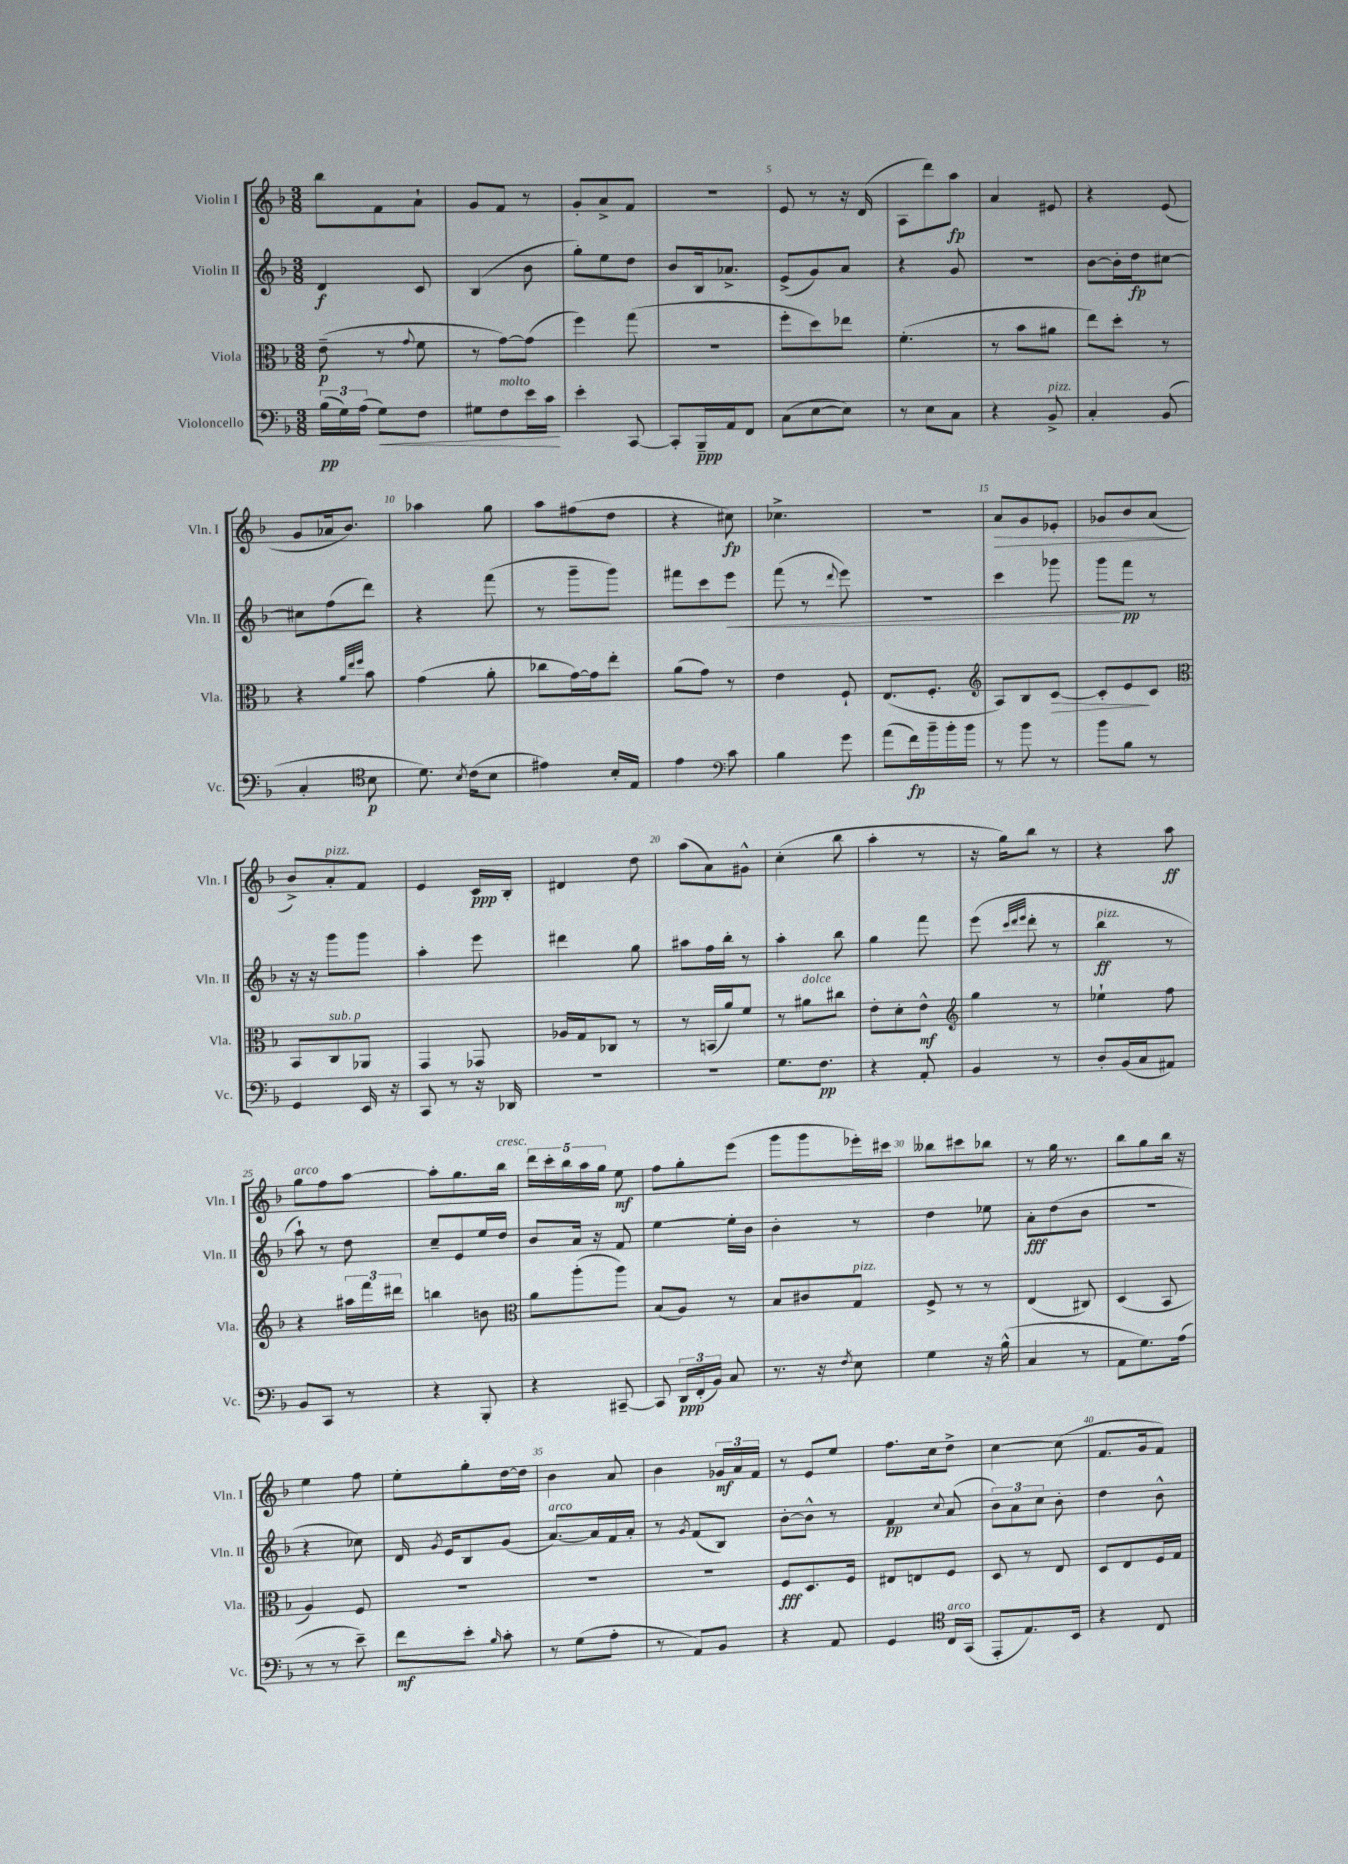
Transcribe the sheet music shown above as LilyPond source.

<<
\new StaffGroup <<
\new Staff = "s0" \with { instrumentName = "Violin I" shortInstrumentName = "Vln. I" } {
    \clef treble \key f \major \numericTimeSignature \time 3/8
    \autoBeamOff bes''8[ f'8 a'8]-! |
    g'8[ f'8] r8 |
    g'8[-. a'8-> f'8] |
    R4. |
    e'8 r8 r16 d'16( |
    a8[ d'''8) a''8]\fp |
    a'4 eis'8 |
    r4 e'8( |
    g'8[ aes'16 bes'8.]) |
    aes''4 g''8 |
    a''8[ fis''8( d''8] |
    r4 cis''8\fp) |
    ces''4.-> |
    R4. |
    a'8[\> g'8 ees'8]-. |
    ges'8[ bes'8 a'8]\!( |
    bes'8[->) a'8-.^\markup { \italic "pizz." } f'8] |
    e'4 c'16[\ppp bes16]-. |
    dis'4 d''8 |
    a''8[( a'8) gis'8]-^ |
    c''4-.( bes''8 |
    a''4-. r8 |
    r16 g''16[) bes''8] r8 |
    r4 a''8\ff |
    g''8[^\markup { \italic "arco" } f''8 a''8]~ |
    a''8[-. g''8. bes''16]^\markup { \italic "cresc." } |
    \tuplet 5/4 { d'''16[ c'''16-. bes''16 a''16 g''16] } e''8\mf |
    f''8[ g''8-. e'''8]( |
    g'''8[ g'''8 ees'''16-.) cis'''16] |
    beses''8[ cis'''8 bes''8] |
    r8 g''16 r8. |
    bes''8[ g''8 bes''16] r16 |
    e''4 f''8 |
    e''8[-. g''8-. d''16~ d''16] |
    bes'4 a'8 |
    bes'4 \tuplet 3/2 { ges'16[\mf a'16 f'16] } |
    r8 e'8[ e''8] |
    f''8.[ c''16 d''8]-> |
    c''4~ c''8( |
    f'8.[ g'16 f'8]) \bar "|." |
}
\new Staff = "s1" \with { instrumentName = "Violin II" shortInstrumentName = "Vln. II" } {
    \clef treble \key f \major \numericTimeSignature \time 3/8
    \autoBeamOff d'4\f c'8 |
    bes4( bes'8 |
    g''8[-.) e''8 d''8] |
    bes'8[ bes16 aes'8.]-> |
    e'8[->( g'8) a'8] |
    r4 g'8 |
    R4. |
    bes'8[~ bes'16-. d''16\fp cis''8]~ |
    cis''8[ f''8( d'''8]) |
    r4 f'''8( |
    r8 g'''8[-- g'''8]) |
    fis'''8[ c'''8 e'''8]\< |
    f'''8( r8 \appoggiatura { d'''8 } e'''8) |
    R4. |
    c'''4 ges'''8 |
    g'''8[\! f'''8]\pp r8 |
    r16 r16 g'''8[ g'''8] |
    a''4-. e'''8 |
    dis'''4 g''8 |
    ais''8[ f''16 bes''16]-. r8 |
    a''4-. bes''8 |
    g''4 f'''8 |
    e'''8( \grace { c'''32[ d'''32 e'''32] } d'''8-. r8 |
    bes''4\ff^\markup { \italic "pizz." } r8 |
    a''8-!) r8 d''8 |
    c''8[-- e'8 e''16 d''16] |
    bes'8[ a'16] r16 f'8 |
    e''4~ e''16[-. bes'16] |
    bes'4-. r8 |
    d''4 ees''8 |
    a'8[-.\fff d''8( bes'8] |
    R4. |
    r4 ces''8) |
    d'16 \acciaccatura { g'8 } e'16[ bes8 g'8]( |
    a'8.[~^\markup { \italic "arco" }) a'16 f'16 a'16]-. |
    r8 \acciaccatura { g'8 } f'8[( bes8]) |
    bes'8[~-. bes'8]-^ r8 |
    f'4\pp \appoggiatura { c''8 } a'8( |
    \tuplet 3/2 { bes'8[) a'8 c''8] } bes'8-. |
    d''4 bes'8-^ \bar "|." |
}
\new Staff = "s2" \with { instrumentName = "Viola" shortInstrumentName = "Vla." } {
    \clef alto \key f \major \numericTimeSignature \time 3/8
    \autoBeamOff e'8--\p( r8 \appoggiatura { g'8 } f'8 |
    r8 g'8[~) g'8]( |
    f''4) g''8( |
    R4. |
    f''8[-. d''8) ees''8] |
    f'4.-.( |
    r8 bes'8[ ais'8] |
    e''8[) d''8]-. r8 |
    r4 \grace { a'32[ e''32 f''32] } bes'8 |
    g'4( a'8-. |
    ces''8[ g'16~) g'16 e''8]-. |
    a'8[( g'8]) r8 |
    e'4 f8-! |
    e8.[( f8.]-. |
    \clef treble a8[) bes8 c'8]~\> |
    c'8[-. e'8\! c'8] |
    \clef alto bes,8[ c8^\markup { \italic "sub. p" } aes,8] |
    g,4 ges,8 |
    aes16[ g16 ces8] r8 |
    r8 b,16[( a'16) f'8] |
    r8 ais'8[^\markup { \italic "dolce" } cis''8] |
    e'8[-. d'8-. e'8]-^\mf |
    \clef treble g''4 r8 |
    ees''4-! f''8 |
    r4 \tuplet 3/2 { ais''16[ f'''16 dis'''16] } |
    b''4 b'8 |
    \clef alto a'8[ a''8-.( a''8]) |
    bes8[( a8]) r8 |
    bes8[ cis'8 g8]^\markup { \italic "pizz." } |
    f8-> r8 r8 |
    e4( cis8) |
    d4( bes,8 |
    a4) f8 |
    R4. |
    R4. |
    R4. |
    f8[\fff d8. f16] |
    eis8[ e8 f8] |
    d8 r8 e8 |
    d8[ e8 f16 g16] \bar "|." |
}
\new Staff = "s3" \with { instrumentName = "Violoncello" shortInstrumentName = "Vc." } {
    \clef bass \key f \major \numericTimeSignature \time 3/8
    \autoBeamOff \tuplet 3/2 { bes16[\pp( g16) a16]( } g8[\<) f8] |
    gis8[ f8^\markup { \italic "molto" } e'16 c'16]\! |
    e'4-. c,8~ |
    c,8[-. bes,,16--\ppp a,16 f,8] |
    c8[( e8~ e8]) |
    r8 e8[ c8] |
    r4 bes,8->^\markup { \italic "pizz." } |
    c4-. bes,8( |
    c4-. \clef tenor bes8\p |
    d'8.) \acciaccatura { bes8 } c'16[( bes8] |
    eis'4) bes16[-. e16] |
    e'4 \clef bass c'8 |
    bes4 g'8 |
    a'8[( f'16\fp) bes'16-- bes'16-. bes'16] |
    r8 bes'8 r8 |
    bes'8[ bes8] r8 |
    g,4 e,16 r16 |
    c,8 r8 r16 des,16 |
    R4. |
    R4. |
    g8.[ f8.]\pp |
    r4 a,8-. |
    bes,4 r8 |
    d8[-. bes,16( c16 ais,8]) |
    bes,8[ c,8] r8 |
    r4 bes,,8-. |
    r4 cis,8~-- |
    cis,8 \tuplet 3/2 { d,16[\ppp f,16-.( bes,16]) } c8 |
    r8. r16 \acciaccatura { f8 } e8 |
    g4 r16 bes16-^( |
    c4 r8 |
    a,8[ g8.) a16]( |
    r8 r8 e'8--) |
    f'8[\mf e'8]-. \grace { bes16 } c'8-. |
    r8 g8[( a8]-. |
    r8 a,8[) bes,8] |
    r4 a,8 |
    g,4 \clef tenor c16[^\markup { \italic "arco" } g,16]( |
    e,8[-. e8.) bes,16] |
    r4 c8 \bar "|." |
}
>>
>>
\layout { \context { \Score \override BarNumber.break-visibility = ##(#f #t #t) barNumberVisibility = #(every-nth-bar-number-visible 5) } }
